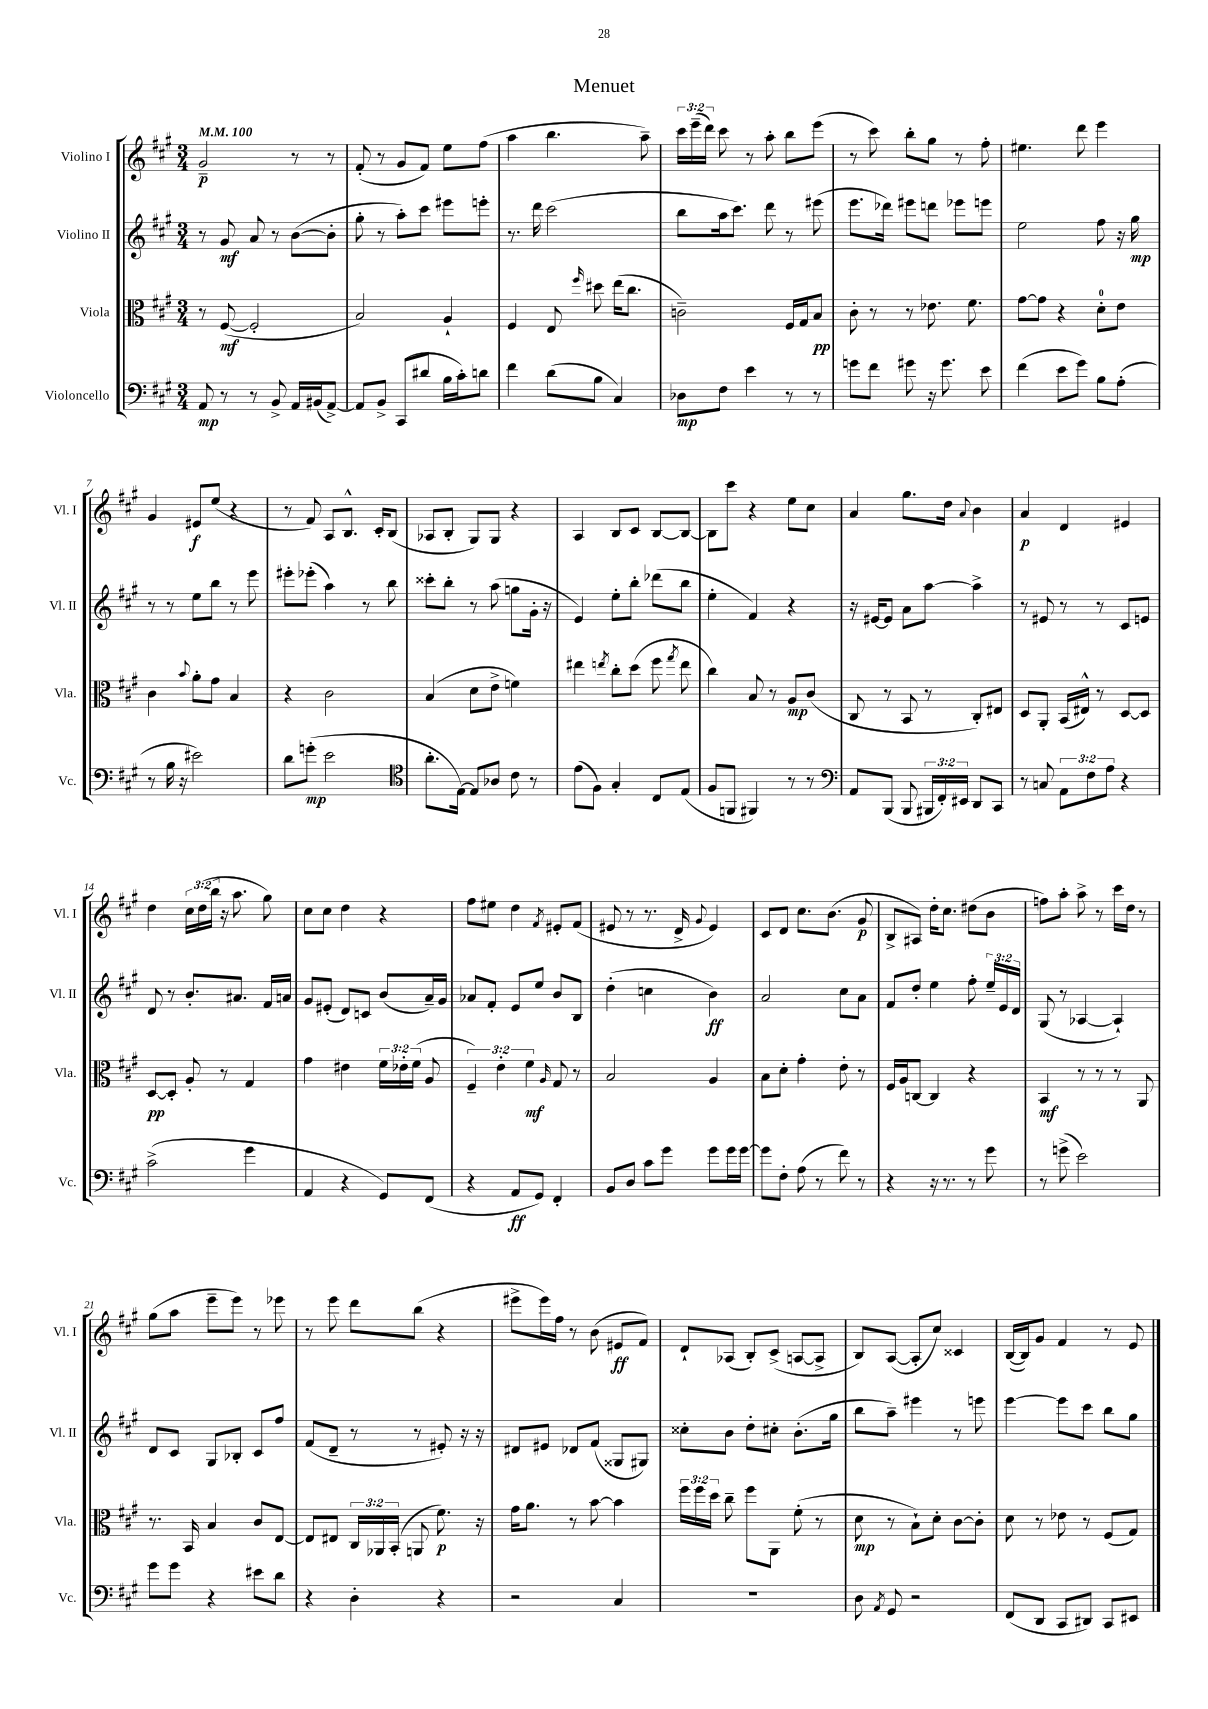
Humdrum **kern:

**kern	**kern	**kern	**kern
*staff4	*staff3	*staff2	*staff1
*clefF4	*clefC3	*clefG2	*clefG2
*k[f#c#g#]	*k[f#c#g#]	*k[f#c#g#]	*k[f#c#g#]
*M3/4	*M3/4	*M3/4	*M3/4
*MM100	*MM100	*MM100	*MM100
8AA/	8r	8r	2g#~/
8r	([8F#/	8g#/	.
8r	2F#'/]	8a/	.
8BB^/	.	8r	.
16AA/LL	.	([8b\L	8r
(16BB#/J	.	.	.
[8AA^/J)	.	8b'\]J	8r
=	=	=	=
8AA/]L	2B/)	8gg#'\	(8f#'/
8BB^/J	.	8r	8r
(8CC#/L	.	8aa'\L)	8g#/L
8d#/J	.	8ccc#\J	8f#/J)
16B\LL	4A`/	8eee#\L	8ee\L
16c#'\J)	.	.	.
8d\J	.	8eee'\J	(8ff#\J
=	=	=	=
4f#\	4F#/	8.r	4aa\
.	.	16ddd\	.
(8d\L	8E/	(2ccc#\	4.bb\
.	16qqff#/	.	.
8B\J	8dd#\	.	.
4C#/)	(16ee\LK	.	.
.	8.cc#\J	.	.
.	.	.	8aa~\)
=	=	=	=
8D-\L	2c~\)	8bb\L	24ccc#\LL
.	.	.	(24eee~\
.	.	.	24ddd\JJ)
8F#\J	.	16aa\k	8ccc#\
.	.	8.ccc#\J)	.
4e\	.	.	8r
.	.	8ddd\	8aa'\
8r	16F#/LL	8r	8bb\L
.	16G#/J	.	.
8r	8B/J	(8eee#\	(8eee\J
=	=	=	=
8g\L	8c#'\	8.eee\L	8r
8f#\J	8r	.	8ccc#\)
.	.	16ddd-\Jk)	.
8g#\	8r	8eee#\L	8bb'\L
16r	8.e-\	8ddd\J	8gg#\J
8.g#\	.	.	.
.	.	8eee-\L	8r
.	8.f#\	.	.
8e\	.	8eee\J	8ff#'\
=	=	=	=
(4f#\	[8g#\L	2ee\	4.ee#\
.	8g#\]J	.	.
8e\L	4r	.	.
8g#\J)	.	.	8ddd\
8B\L	8d'\L	8ff#\	4eee\
(8A'\J	8e\J	16r	.
.	.	16gg#\	.
=	=	=	=
8r	4c#\	8r	4g#/
16B\	.	8r	.
16r	.	.	.
.	8qqb/	.	.
2e#\)	8a'\L	8ee\L	8e#/L
.	8g#\J	8bb\J	(8ee/J
.	4B/	8r	4r
.	.	8eee\	.
=	=	=	=
8d\L	4r	8eee#'\L	8r
(8g'\J	.	(8eee-'\J	8f#/)
2e\	2c#\	4aa\)	8A/L
.	.	.	8.B^^/J
.	.	8r	.
.	.	.	16c#'/LK
.	.	8bb\	(8B/J
=	=	=	=
*clefC4	*	*	*
8.a'\L	(4B/	8ccc##'\L	8A-/L
.	.	8bb'\J	8B'/J
[16E\Jk)	.	.	.
8E/]L	8d\L	8r	8G#/L)
8A-/J	8e^\J	(8aa\	8G#/J
8c#\	4f\)	8gg\L	4r
8r	.	16g#'\Jk	.
.	.	16r	.
=	=	=	=
(8e\L	4ee#\	4e/)	4A/
8F#\J)	.	.	.
.	8qee/	.	.
4G#'/	8cc#'\L	8ee'\L	8B/L
.	(8dd\J	8bb'\J	8c#/J
8C#/L	8ff#\	(8ddd-\L	[8B/L
.	8qgg#/	.	.
(8E/J	8ee\	8bb\J	8B/_J
=	=	=	=
8F#/L	4cc#\)	4ee'\	8B\]L
8FF/J	.	.	8ccc#\J
4FF#/)	8B/	4f#/)	4r
.	8r	.	.
8r	8A/L	4r	8ee\L
8r	(8c#/J	.	8cc#\J
=	=	=	=
*clefF4	*	*	*
8AA/L	8C#/	16r	4a/
.	.	[16e#/LK	.
(8BBB/J	8r	8e#/]J	.
8BBB/	8BB/	8a\L	8.gg#\L
24BBB#/LL	8r	[8aa\J	.
24FF#'/)	.	.	.
.	.	.	16dd\Jk
24EE#/JJ	.	.	.
.	.	.	8qqa/
8DD/L	8C#'/L)	4aa^\]	4b\
8CC#/J	8E#/J	.	.
=	=	=	=
8r	8D/L	8r	4a/
8C/	8AA'/J	8e#/	.
12AA\L	(16BB/LL	8r	4d/
.	16E#^^/JJ)	.	.
12F#\	.	.	.
.	8r	8r	.
12A\J	.	.	.
4r	[8D/L	8c#/L	4e#/
.	8D/]J	8e/J	.
=	=	=	=
(2c#^\	[8D/L	8d/	4dd\
.	8D'/]J	8r	.
.	8A'/	8.b'/L	24cc#\LL
.	.	.	(24dd\
.	.	.	24bb\JJ
.	8r	.	16r
.	.	8.a#/J	8.aa\
4g#\	4G#/	.	.
.	.	16f#/LL	8gg#\)
.	.	16a/JJ	.
=	=	=	=
4AA/	4g#\	8g#/L	8cc#\L
.	.	(8e#'/J	8cc#\J
4r	4e#\	8d/L)	4dd\
.	.	8c/J	.
8GG#/L)	24f#\LL	(8b/L	4r
.	24e-'\	.	.
.	(24f#\JJ	.	.
(8FF#/J	8A/	16a~/L)	.
.	.	16g#/JJ	.
=	=	=	=
4r	6F#~/)	8a-/L	8ff#\L
.	.	8f#'/J	8ee#\J
.	6e'\	.	.
8AA/L	.	8e/L	4dd\
.	6f#\	.	.
8GG#/J)	.	8ee/J	.
.	16qqA/	.	8qf#/
4FF#'/	8G#/	8b/L	8e#'/L
.	8r	8B/J	(8f#/J
=	=	=	=
8BB/L	2B/	(4dd'\	8e#/
8D/J	.	.	8r
8c#\L	.	4cc\	8.r
8g#\J	.	.	.
.	.	.	16d^/
.	.	.	8qqg#/
8g#\L	4A/	4b\)	4e#/)
16g#\L	.	.	.
[16g#\JJ	.	.	.
=	=	=	=
8g#\]L	8B\L	2a/	8c#/L
8F#'\J	8d'\J	.	8d/J
(8A\	4g#'\	.	8.cc#\L
8r	.	.	.
.	.	.	(8.b\J
8f#\)	8e'\	8cc#\L	.
8r	8r	8a\J	8g#/
=	=	=	=
4r	16F#/LL	8f#/L	8B^/L
.	16A/J	.	.
.	[8C/J	8dd'/J	8A#/J)
16r	4C/]	4ee\	16dd'\LK
8.r	.	.	8.cc#\J
8r	4r	8ff#'\	(8dd#\L
8g#\	.	24ee~/LL	8b\J
.	.	24e/	.
.	.	24d/JJ	.
=	=	=	=
8r	4BB/	(8G#/	8ff\L)
(8g^\	.	8r	8aa'\J
2e\)	8r	[4A-/	8aa^\
.	8r	.	8r
.	8r	4A-`/])	16ccc#\LL
.	.	.	16dd\JJ
.	8AA/	.	8r
=	=	=	=
8g#\L	8.r	8d/L	(8gg#\L
8g#\J	.	8c#/J	8aa\J
.	16BB/	.	.
4r	4B/	8G#/L	8eee~\L
.	.	8B-'/J	8eee\J)
8e#\L	8c#/L	8c#/L	8r
8d\J	[8E/J	8ff#/J	8eee-\
=	=	=	=
4r	8E/]L	(8f#/L	8r
.	8E#/J	8d~/J	8eee\
4D'\	24C#/LL	8r	8ddd\L
.	24AA-/	.	.
.	(24BB'/JJ	.	.
.	8AA/	8r	(8bb\J
4r	8.f#\)	8e#'/)	4r
.	.	16r	.
.	16r	16r	.
=	=	=	=
2r	16g#\LK	8d#/L	8eee#^\L
.	8.a\J	.	.
.	.	8e#/J	16eee#\L)
.	.	.	16ff#\JJ
.	8r	8d-/L	8r
.	[8b\	(8f#/J	(8b\
4C#/	4b\]	8G##/L	8e#/L
.	.	8G#/J)	8f#/J)
=	=	=	=
2.r	24ff#\LL	8cc##'\L	8d`/L
.	24ff#\	.	.
.	24dd\JJ	.	.
.	8cc#~\	8b\J	(8A-/J
.	8ff#\L	8dd'\L	8B'/L)
.	8AA\J	8cc#'\J	(8c#^/J
.	(8f#'\	(8.b'\L	[8A/L
.	8r	.	8A^/]J
.	.	16gg#\Jk	.
=	=	=	=
8D\	8d\	8bb\L	8B/L)
8qAA/	.	.	.
8GG#/	8r	8aa~\J)	([8A/J
2r	8B`\L)	4eee#\	8A'/]L
.	8d'\J	.	8cc#/J)
.	[8c#\L	8r	4c##/
.	8c#'\]J	8eee\	.
=	=	=	=
(8FF#/L	8d\	[4eee\	([16B/LL
.	.	.	16B/]J)
8DD/J	8r	.	8g#/J
8CC#/L	8e-\	8eee\]L	4f#/
8DD#/J)	8r	8ccc#\J	.
8CC#/L	(8F#/L	8bb\L	8r
8EE#/J	8G#/J)	8gg#\J	8e/
==	==	==	==
*-	*-	*-	*-
